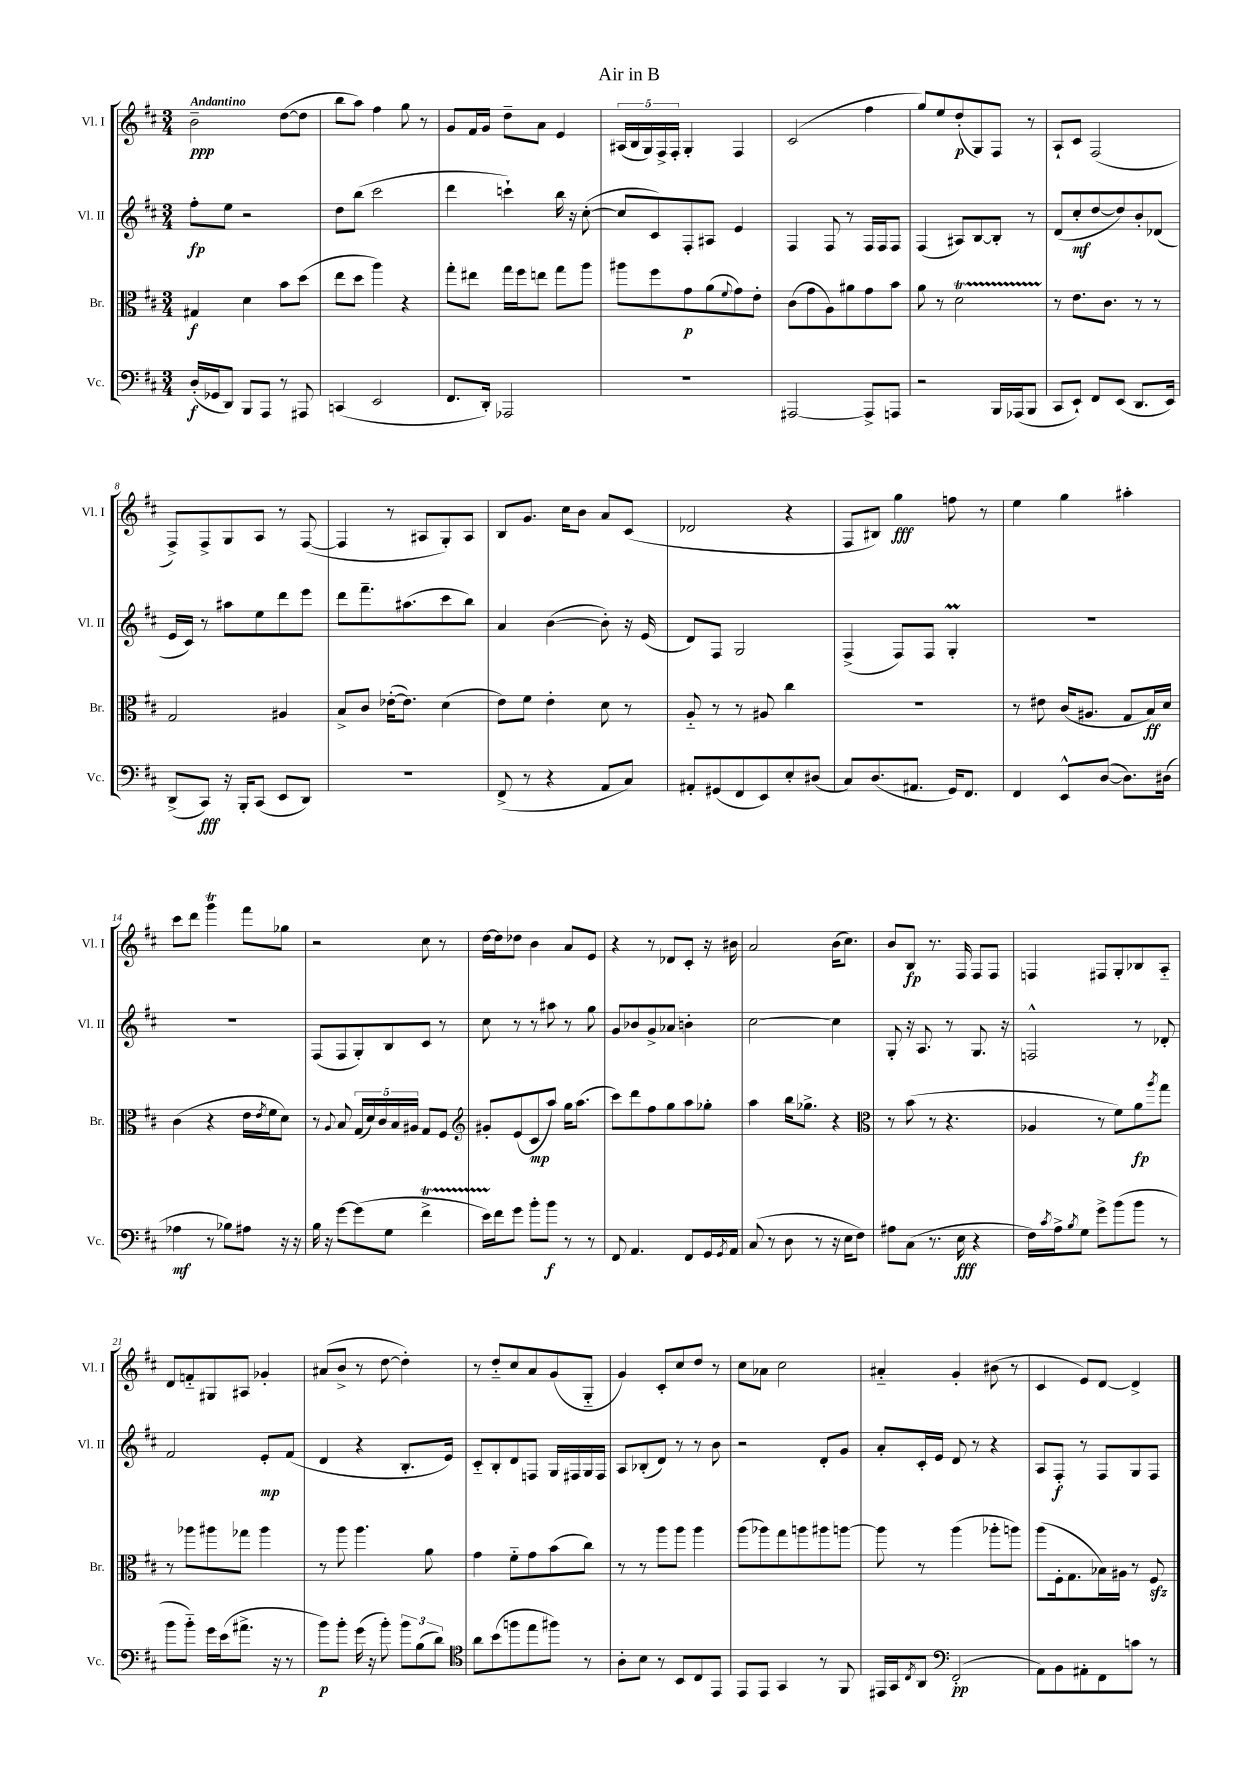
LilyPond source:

\header { title = "Air in B" }
<<
\new StaffGroup <<
\new Staff = "s0" \with { instrumentName = "Vl. I" shortInstrumentName = "Vl. I" } {
    \clef treble \key d \major \numericTimeSignature \time 3/4 \tempo "Andantino"
    b'2--\ppp d''8~( d''8 |
    b''8 a''8) fis''4 g''8 r8 |
    g'8 fis'16 g'16 d''8-- a'8 e'4 |
    \tuplet 5/4 { ais16( b16 g16) fis16-> fis16-. } g4-. fis4 |
    cis'2( fis''4 |
    g''8) e''8 d''8-.\p( g8) fis8 r8 |
    a8-! cis'8 fis2( |
    fis8->) fis8-> g8 a8 r8 fis8~( |
    fis4 r8 ais8 g8-.) ais8 |
    b8 g'8. cis''16 b'8 a'8 cis'8( |
    des'2 r4 |
    fis8 bis8) g''4\fff f''8 r8 |
    e''4 g''4 ais''4-. |
    cis'''8 d'''8 g'''4\trill fis'''8 ges''8 |
    r2 cis''8 r8 |
    d''16~ d''16 des''8 b'4 a'8 e'8 |
    r4 r8 des'8 cis'8-. r16 bis'16 |
    a'2 b'16( cis''8.) |
    b'8 b8\fp r8. fis16 fis8 fis8 |
    f4 fis8 g8-. bes8 a8-_ |
    d'8 f'8-_ gis8 ais8 ges'4-. |
    ais'8( b'8-> r8 d''8~ d''4-.) |
    r8 d''8-_ cis''8 a'8 g'8( g8-_ |
    g'4) cis'8-. cis''8 d''8 r8 |
    cis''8 aes'8 cis''2 |
    ais'4-_ g'4-. bis'8( r8 |
    cis'4 e'8) d'8~ d'4-> \bar "|." |
}
\new Staff = "s1" \with { instrumentName = "Vl. II" shortInstrumentName = "Vl. II" } {
    \clef treble \key d \major \numericTimeSignature \time 3/4
    fis''8-.\fp e''8 r2 |
    d''8 b''8( cis'''2 |
    d'''4 c'''4-!) b''16 r16 cis''8~-.( |
    cis''8 cis'8) fis8-. ais8 e'4 |
    fis4 fis8 r8 fis16 fis16 fis8 |
    fis4( ais8) b8~ b8-. r8 |
    d'8( cis''8-.\mf d''8~ d''8) b'8-. des'8( |
    e'16 cis'16) r8 ais''8 e''8 d'''8 e'''8 |
    d'''8 fis'''8.-- ais''8.( cis'''8 b''8) |
    a'4 b'4~( b'8-.) r16 e'16( |
    d'8) fis8 g2 |
    fis4->( fis8) fis8 g4-.\prall |
    R2. |
    R2. |
    fis8( fis8 g8-.) b8 cis'8 r8 |
    cis''8 r8 r8 ais''8 r8 g''8 |
    g'8 bes'8 g'8-> aes'8 b'4-. |
    cis''2~ cis''4 |
    g8-. r16 a8. r8 g8. r16 |
    f2-^ r8 des'8-. |
    fis'2 e'8-.\mp fis'8( |
    d'4 r4 b8.-. e'16) |
    cis'8-_ b8-. d'8 f8 g16 fis16 g16 fis16 |
    a8 bes8-.( d'8) r8 r8 b'8 |
    r2 d'8-. g'8 |
    a'8-. cis'16-. e'16 d'8 r8 r4 |
    a8 fis8-.\f r8 fis8 g8 fis8 \bar "|." |
}
\new Staff = "s2" \with { instrumentName = "Br." shortInstrumentName = "Br." } {
    \clef alto \key d \major \numericTimeSignature \time 3/4
    gis4\f d'4 b'8 d''8( |
    e''8 d''8 a''4) r4 |
    g''8-. eis''8 g''16 fis''16 e''8 g''8 a''8 |
    ais''8 fis''8 g'8\p a'8( \appoggiatura { fis'8 } g'8) e'8-. |
    cis'8( g'8 a8) ais'8 g'8 b'8 |
    a'8 r8 d'2\startTrillSpan |
    r8\stopTrillSpan e'8. cis'8. r8 r8 |
    g2 ais4 |
    b8-> cis'8 ees'16~-.( ees'8.) d'4( |
    e'8) fis'8 e'4-. d'8 r8 |
    a8-_ r8 r8 ais8 cis''4 |
    R2. |
    r8 eis'8 cis'16( ais8. g8 b16\ff) d'16 |
    cis'4( r4 e'16 \acciaccatura { e'8 } fis'16 d'8) |
    r8 \appoggiatura { a8 } b8 \tuplet 5/4 { g16( d'16) cis'16 b16 ais16 } g8 fis8 |
    \clef treble gis'8-. e'8( cis'8\mp a''8) g''16 a''8.( |
    cis'''8) d'''8 fis''8 g''8 a''8 ges''8-. |
    a''4 b''16 ges''8.-> r4 |
    \clef alto r8 b'8( r8 r4. |
    aes4 r8 fis'8) a'8\fp \acciaccatura { a''8 } g''8 |
    r8 aes''8 ais''8 ges''8 ais''4 |
    r8 a''8 a''4. a'8 |
    g'4 fis'8-_ g'8 b'8( cis''8) |
    r8 r8 a''8 a''8 a''4 |
    a''8( aes''8) g''8 a''8 ais''8 a''8~ |
    a''8 r8 a''4( aes''8-. a''8) |
    a''8( fis16-. g8. bes16) ais16 r8 fis8\sfz \bar "|." |
}
\new Staff = "s3" \with { instrumentName = "Vc." shortInstrumentName = "Vc." } {
    \clef bass \key d \major \numericTimeSignature \time 3/4
    d16-.\f( ges,16 d,8) b,,8 a,,8 r8 ais,,8 |
    c,4( e,2 |
    fis,8. d,16-.) aes,,2 |
    R2. |
    ais,,2~ ais,,8-> a,,8 |
    r2 b,,16 aes,,16( b,,8 |
    cis,8 e,8-!) fis,8 e,8( d,8. e,16) |
    d,8->( cis,8\fff) r16 b,,16-. cis,8( e,8 d,8) |
    R2. |
    fis,8->( r8 r4 a,8 cis8) |
    ais,8-. gis,8( fis,8 e,8) e8-. dis8( |
    cis8) d8.( ais,8. g,16) fis,8. |
    fis,4 e,8-^ d8~( d8.) dis16( |
    aes4\mf r8 bes8) ais8 r16 r16 |
    b16 r16 g'8~ g'8( g8 fis'4->\startTrillSpan |
    e'16) fis'16\stopTrillSpan g'8 b'8-. b'8\f r8 r8 |
    fis,8 a,4. fis,8 g,16 \acciaccatura { g,8 } a,16 |
    cis8( r8 d8 r8 r16 e16 fis8) |
    ais8 cis8( r8. e16\fff r4 |
    fis16) \acciaccatura { cis'8 } a16-> \acciaccatura { b8 } g8 g'8-> b'8( b'8 r8 |
    b'8 b'8-_) g'16 e'16( ais'8.-> r16 r8 |
    b'8\p) b'8-. g'16( r16 b'8-.) \tuplet 3/2 { b'8 b8( d'8) } |
    \clef tenor a'8 b'8( f''8 e''8 fis''8) r8 |
    a8-. b8 r8 b,8 cis8 e,8 |
    e,8 e,8 g,4 r8 fis,8 |
    eis,16 g,16 \acciaccatura { cis8 } a,8 \clef bass fis,2-.\pp( |
    a,8) b,8 ais,8-. fis,8 c'8 r8 \bar "|." |
}
>>
>>
